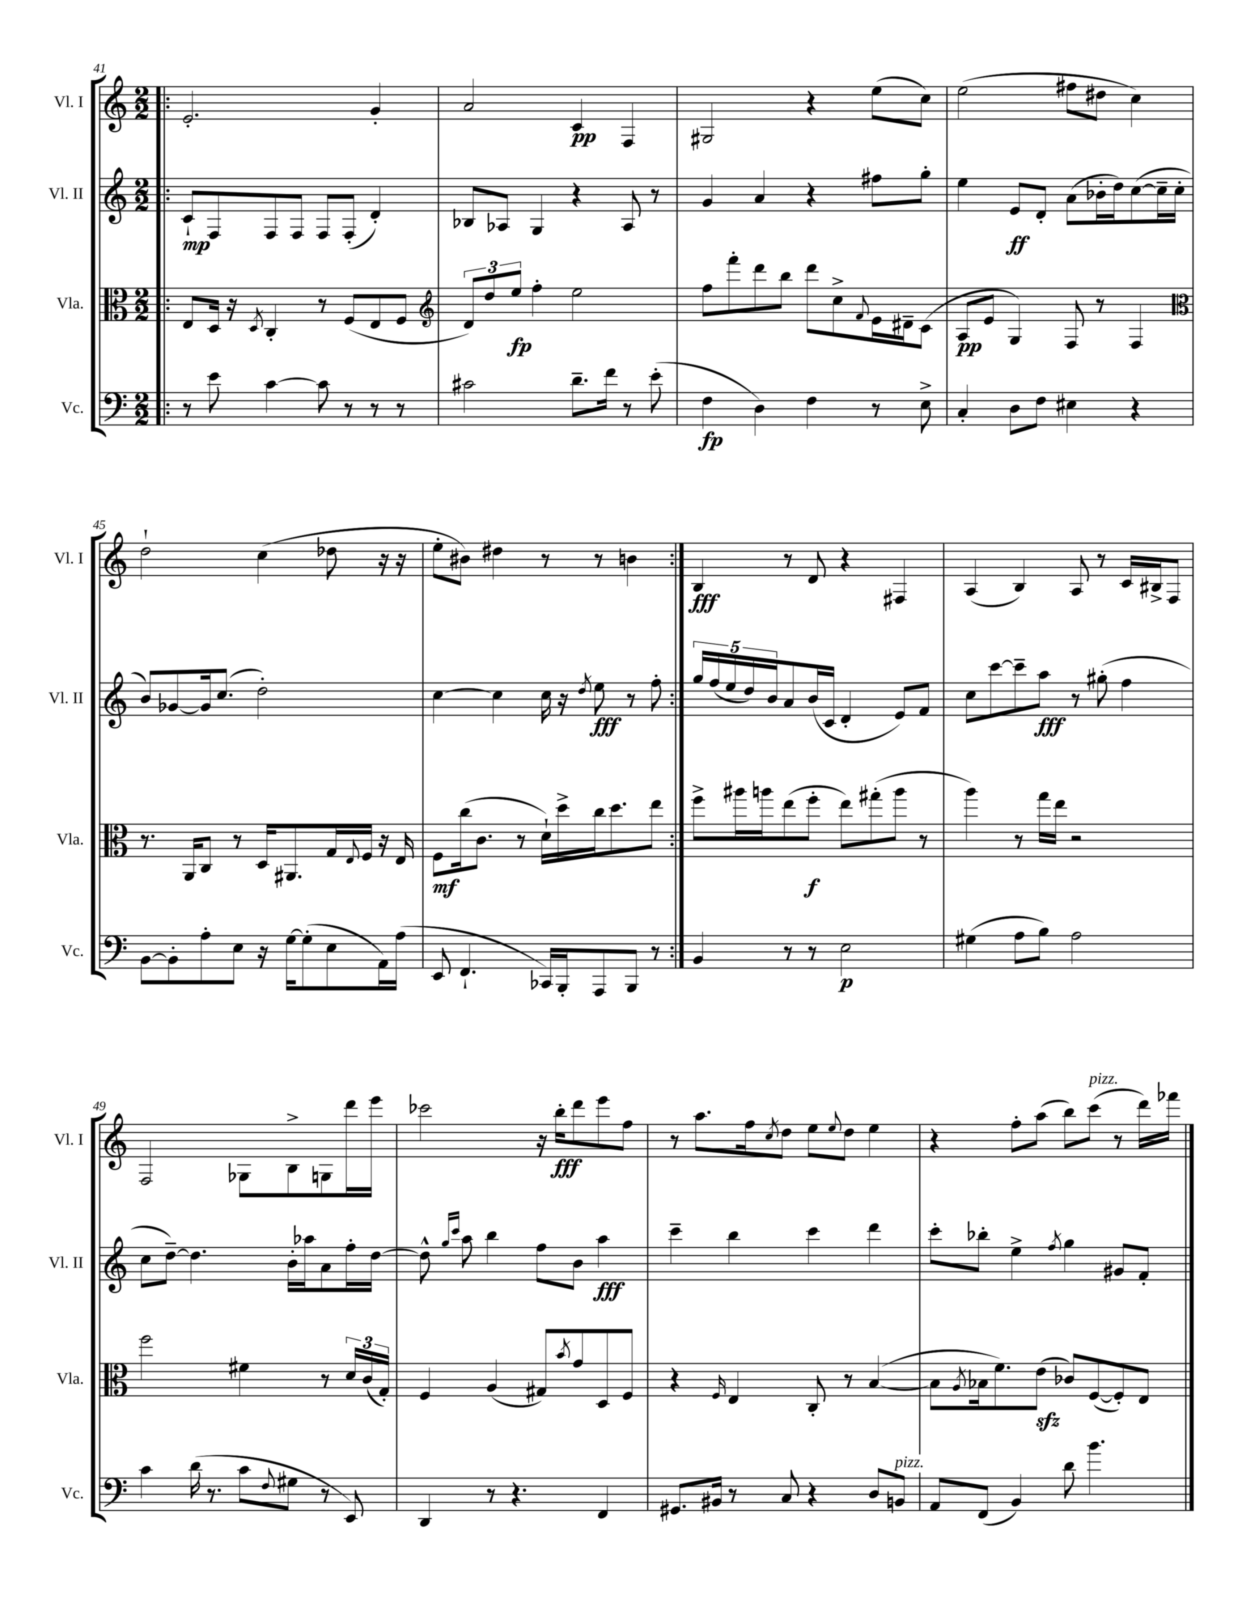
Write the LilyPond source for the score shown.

<<
\new StaffGroup <<
\new Staff = "s0" \with { instrumentName = "Vl. I" shortInstrumentName = "Vl. I" } {
    \clef treble \key c \major \numericTimeSignature \time 2/2
    \repeat volta 2 { \bar ".|:" e'2.-. g'4-. |
    a'2 c'4\pp f4 |
    gis2 r4 e''8( c''8) |
    e''2( fis''8 dis''8 c''4) |
    d''2-! c''4( des''8 r16 r16 |
    e''8-. bis'8) dis''4 r8 r8 b'4 | }
    b4\fff r8 d'8 r4 fis4 |
    a4( b4) a8 r8 c'16 bis16-> f8 |
    f2 ges8 b8-> g8 d'''16 e'''16 |
    ces'''2 r16 b''16-.\fff d'''8 e'''8 f''8 |
    r8 a''8. f''16 \acciaccatura { c''8 } d''8 e''8 \appoggiatura { e''8 } d''8 e''4 |
    r4 f''8-. a''8( b''8) c'''8^\markup { \italic "pizz." }( r8 d'''16) fes'''16 \bar "|." |
}
\new Staff = "s1" \with { instrumentName = "Vl. II" shortInstrumentName = "Vl. II" } {
    \clef treble \key c \major \numericTimeSignature \time 2/2
    \repeat volta 2 { \bar ".|:" c'8-!\mp f8 f8 f8 f8 f8-.( d'4-.) |
    bes8 aes8 g4 r4 aes8 r8 |
    g'4 a'4 r4 fis''8 g''8-. |
    e''4 e'8\ff d'8-. a'8( bes'16-. d''16) c''8~( c''16-- c''16-. |
    b'8) ges'8~ ges'16 c''8.( d''2-.) |
    c''4~ c''4 c''16 r16 \acciaccatura { d''8 } e''8\fff r8 f''8-. | }
    \tuplet 5/4 { g''16 f''16( e''16 d''16) b'16 } a'8 b'16( c'16 d'4-. e'8) f'8 |
    c''8 c'''8~ c'''8-- a''8\fff r8 gis''8-.( f''4 |
    c''8 d''8~--) d''4. b'16-. aes''16 a'8 f''16-. d''16~ |
    d''8-^ \grace { g''16 c'''16 } a''8 b''4 f''8 b'8 a''4\fff |
    c'''4-- b''4 c'''4 d'''4 |
    c'''8-. bes''8-. e''4-> \acciaccatura { f''8 } g''4 gis'8 f'8-. \bar "|." |
}
\new Staff = "s2" \with { instrumentName = "Vla." shortInstrumentName = "Vla." } {
    \clef alto \key c \major \numericTimeSignature \time 2/2
    \repeat volta 2 { \bar ".|:" e8 d16 r16 \acciaccatura { d8 } c4-. r8 f8( e8 f8 |
    \clef treble \tuplet 3/2 { d'8) d''8 e''8\fp } f''4-. e''2 |
    f''8 f'''8-. d'''8 b''8 d'''8 c''8-> \appoggiatura { f'8 } e'16 dis'16-- c'8( |
    a8\pp e'8 g4) f8 r8 f4 |
    \clef alto r8. a,16 c8 r8 d16 ais,8. g16 \appoggiatura { e8 } f16 r16 e16 |
    f8\mf c''16( c'8. r8 d'16-!) d''16-> c''16 d''8. e''8 | }
    f''8-> ais''16 a''16 e''8( f''8-.\f e''8) gis''8-.( a''8 r8 |
    a''4) r8 g''16 e''16 r2 |
    f''2 fis'4 r8 \tuplet 3/2 { d'16 c'16( g16-.) } |
    f4 a4( gis8) \acciaccatura { b'8 } g'8 d8 f8 |
    r4 \grace { f16 } e4 c8-. r8 b4~( |
    b8 \acciaccatura { a8 } bes16 f'8.) e'8\sfz( ces'8) f8~( f8-.) e8 \bar "|." |
}
\new Staff = "s3" \with { instrumentName = "Vc." shortInstrumentName = "Vc." } {
    \clef bass \key c \major \numericTimeSignature \time 2/2
    \repeat volta 2 { \bar ".|:" r8 e'8 c'4~ c'8 r8 r8 r8 |
    cis'2 d'8.-- f'16 r8 e'8-.( |
    f4\fp d4) f4 r8 e8-> |
    c4-. d8 f8 eis4 r4 |
    b,8~ b,8-. a8-. e8 r16 g16~ g8-.( e8 a,16) a16( |
    e,8 f,4.-! ces,16) b,,16-. a,,8 b,,8 r8 | }
    b,4 r8 r8 e2\p |
    gis4( a8 b8) a2 |
    c'4 d'16( r8. c'8 \appoggiatura { f8 } gis8 r8 e,8) |
    d,4 r8 r4. f,4 |
    gis,8. bis,16 r8 c8 r4 d8 b,8^\markup { \italic "pizz." } |
    a,8 f,8( b,4) d'8 b'4. \bar "|." |
}
>>
>>
\layout { \context { \Score currentBarNumber = #41 } }
